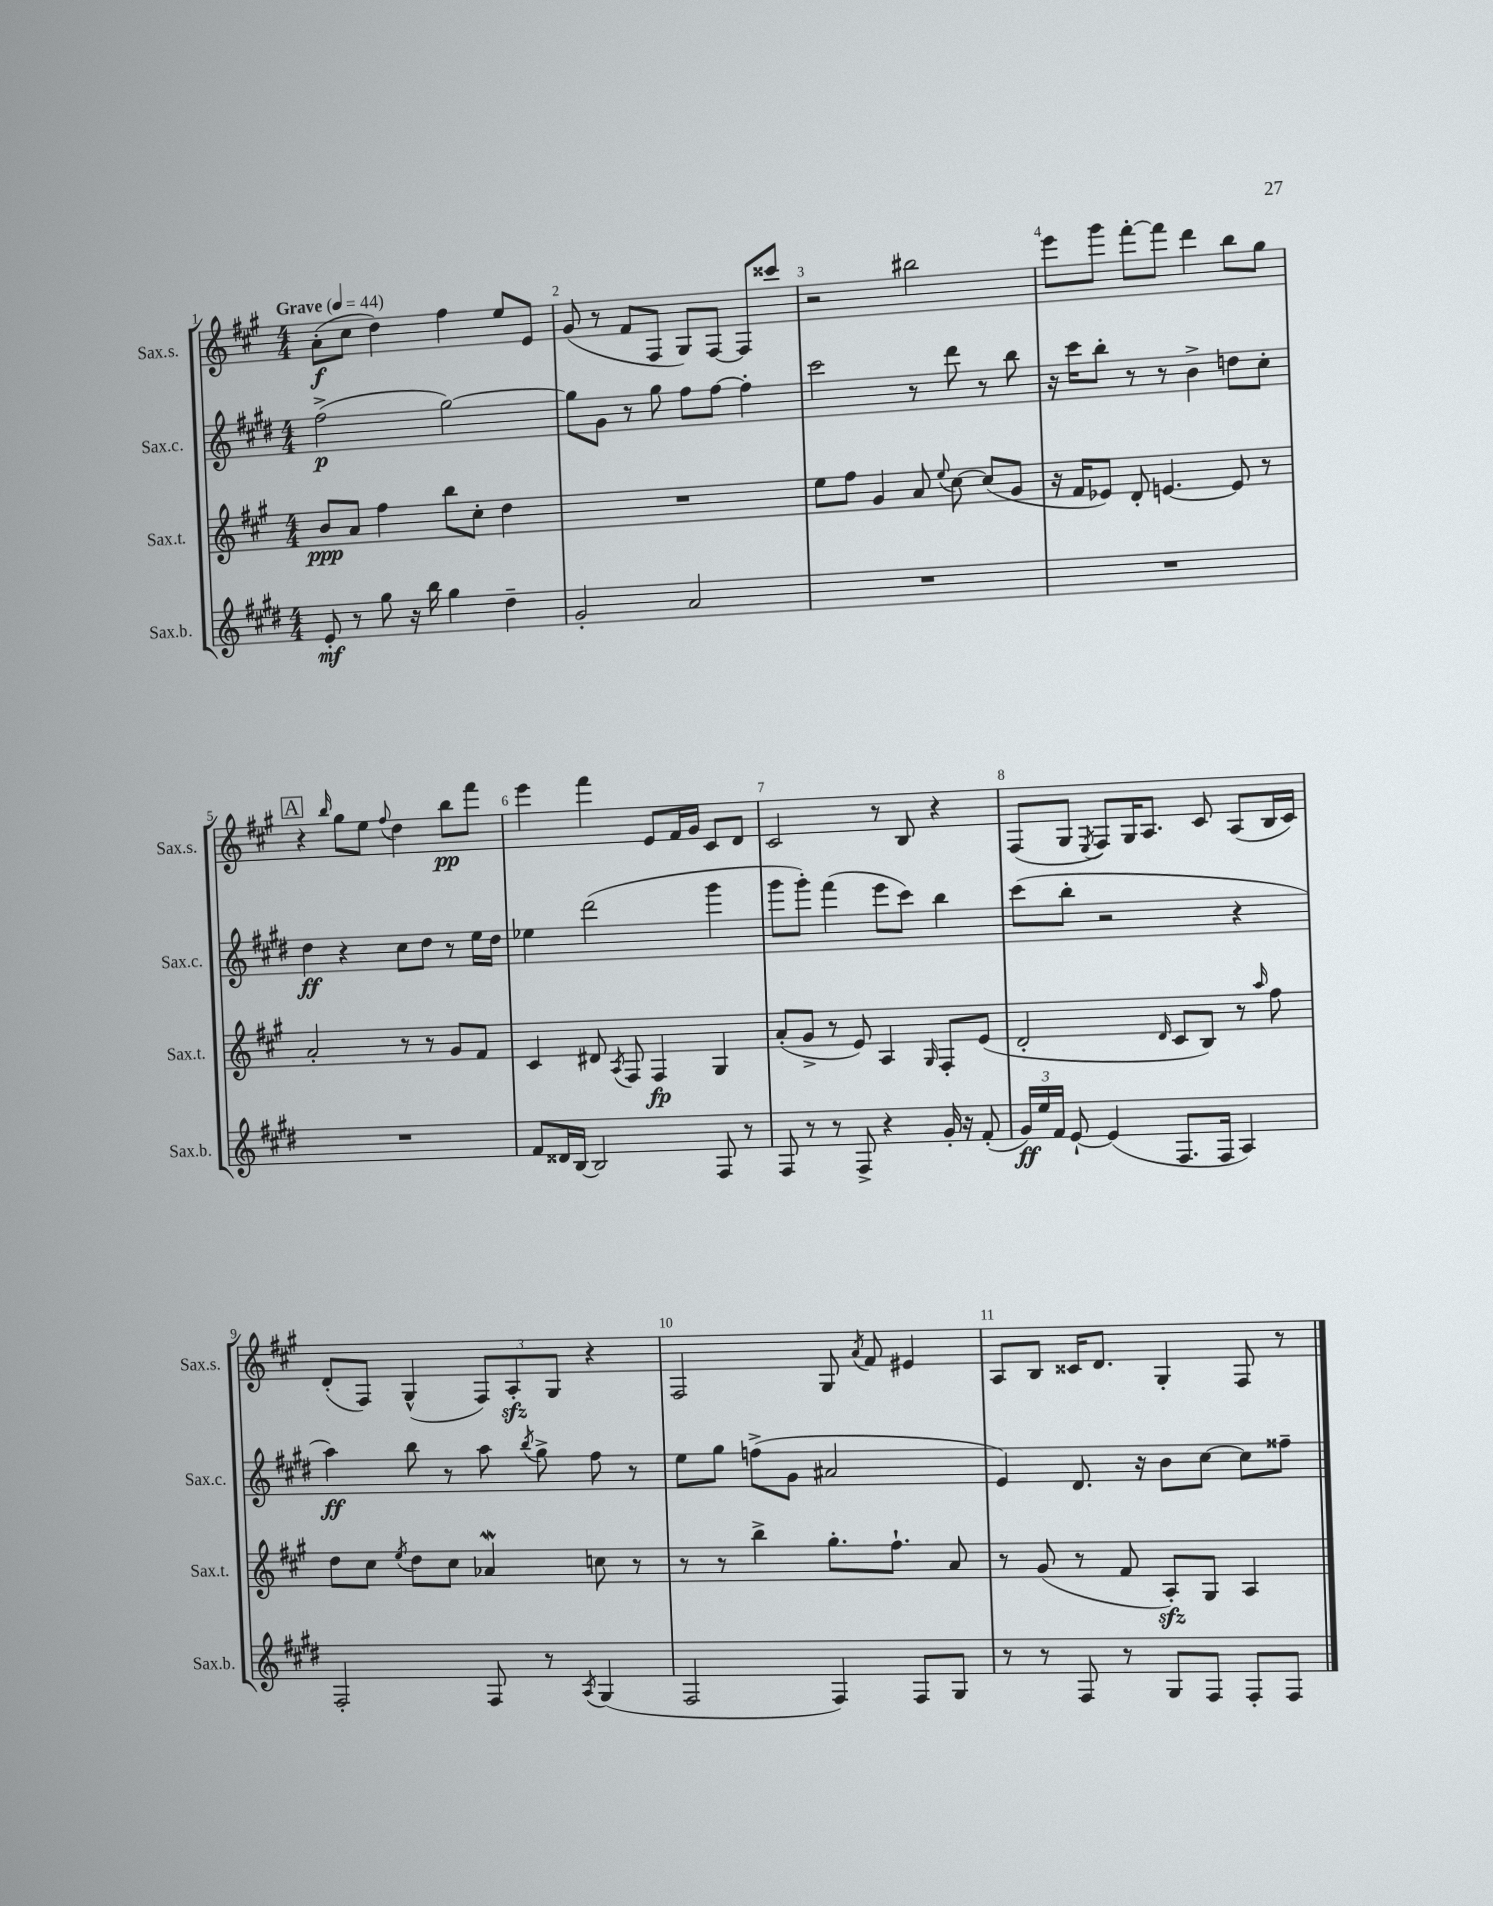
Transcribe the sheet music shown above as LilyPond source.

<<
\new StaffGroup <<
\new Staff = "s0" \with { instrumentName = "Sax.s." shortInstrumentName = "Sax.s." } {
    \clef treble \key a \major \numericTimeSignature \time 4/4 \tempo "Grave" 4 = 44
    \autoBeamOff a'8[-.\f( cis''8] d''4) fis''4 e''8[ e'8] |
    gis'8( r8 fis'8[ fis8] gis8[) fis8]~ fis8[ cisis'''8] |
    r2 bis''2 |
    e'''8[ gis'''8] fis'''8[~-. fis'''8] d'''4 b''8[ gis''8] |
    \mark \markup { \box "A" } r4 \grace { b''16 } gis''8[ e''8] \appoggiatura { fis''8 } d''4 b''8[\pp fis'''8] |
    e'''4 fis'''4 e'8[ fis'16 gis'16] cis'8[ d'8] |
    cis'2 r8 b8 r4 |
    fis8[( gis8] \acciaccatura { e8 } fis8[) gis16 a8.] cis'8 a8[( b16 cis'16]) |
    d'8[-.( fis8]) gis4-^( \tuplet 3/2 { fis8[) a8-.\sfz gis8] } r4 |
    fis2 gis8 \acciaccatura { a'8 } fis'8 eis'4 |
    a8[ b8] cisis'16[ d'8.] gis4-. fis8 r8 \bar "|." |
}
\new Staff = "s1" \with { instrumentName = "Sax.c." shortInstrumentName = "Sax.c." } {
    \clef treble \key e \major \numericTimeSignature \time 4/4
    \autoBeamOff fis''2->\p( gis''2~) |
    gis''8[ gis'8] r8 gis''8 fis''8[ fis''8]~ fis''4-. |
    cis'''2 r8 dis'''8 r8 b''8 |
    r16 cis'''16[ b''8]-. r8 r8 b'4-> d''8[ cis''8]-. |
    \mark \markup { \box "A" } dis''4\ff r4 cis''8[ dis''8] r8 e''16[ dis''16] |
    ees''4 dis'''2( gis'''4 |
    gis'''8[ gis'''8]-.) fis'''4( e'''8[ cis'''8]) b''4 |
    cis'''8[( b''8]-. r2 r4 |
    a''4\ff) b''8 r8 a''8 \acciaccatura { b''8 } gis''8-> fis''8 r8 |
    e''8[ gis''8] f''8[->( gis'8] ais'2 |
    e'4) dis'8. r16 b'8[ cis''8]~ cis''8[ fisis''8]-- \bar "|." |
}
\new Staff = "s2" \with { instrumentName = "Sax.t." shortInstrumentName = "Sax.t." } {
    \clef treble \key a \major \numericTimeSignature \time 4/4
    \autoBeamOff b'8[\ppp a'8] fis''4 b''8[ cis''8]-. d''4 |
    R1 |
    e''8[ fis''8] gis'4 a'8 \appoggiatura { e''8 } cis''8~ cis''8[( gis'8] |
    r16 fis'16[ ees'8]) d'8-. e'4.~ e'8 r8 |
    \mark \markup { \box "A" } a'2-. r8 r8 gis'8[ fis'8] |
    cis'4 dis'8 \acciaccatura { a8 } fis8 fis4\fp gis4 |
    a'8[-.( gis'8]-> r8 e'8) a4 \grace { gis16 } fis8[-. e'8]( |
    d'2-. \grace { d'16 } cis'8[ b8]) r8 \grace { a''16 } fis''8 |
    d''8[ cis''8] \acciaccatura { e''8 } d''8[ cis''8] aes'4\mordent c''8 r8 |
    r8 r8 b''4-> gis''8.[-. fis''8.]-! a'8 |
    r8 gis'8( r8 fis'8 a8[-.\sfz) gis8] a4 \bar "|." |
}
\new Staff = "s3" \with { instrumentName = "Sax.b." shortInstrumentName = "Sax.b." } {
    \clef treble \key e \major \numericTimeSignature \time 4/4
    \autoBeamOff e'8-.\mf r8 gis''8 r16 b''16 gis''4 dis''4-- |
    gis'2-. a'2 |
    R1 |
    R1 |
    \mark \markup { \box "A" } R1 |
    fis'8[ disis'16 b16]~ b2 fis8 r8 |
    fis8 r8 r8 fis8-> r4 gis'16-. r16 fis'8-.( |
    \tuplet 3/2 { gis'16[\ff) e''16 fis'16] } e'8~-! e'4( fis8.[ fis16] a4) |
    fis2-. fis8 r8 \acciaccatura { a8 } gis4( |
    fis2 fis4) fis8[ gis8] |
    r8 r8 fis8 r8 gis8[ fis8] fis8[-. fis8] \bar "|." |
}
>>
>>
\layout { \context { \Score \override BarNumber.break-visibility = ##(#f #t #t) barNumberVisibility = #all-bar-numbers-visible } }
